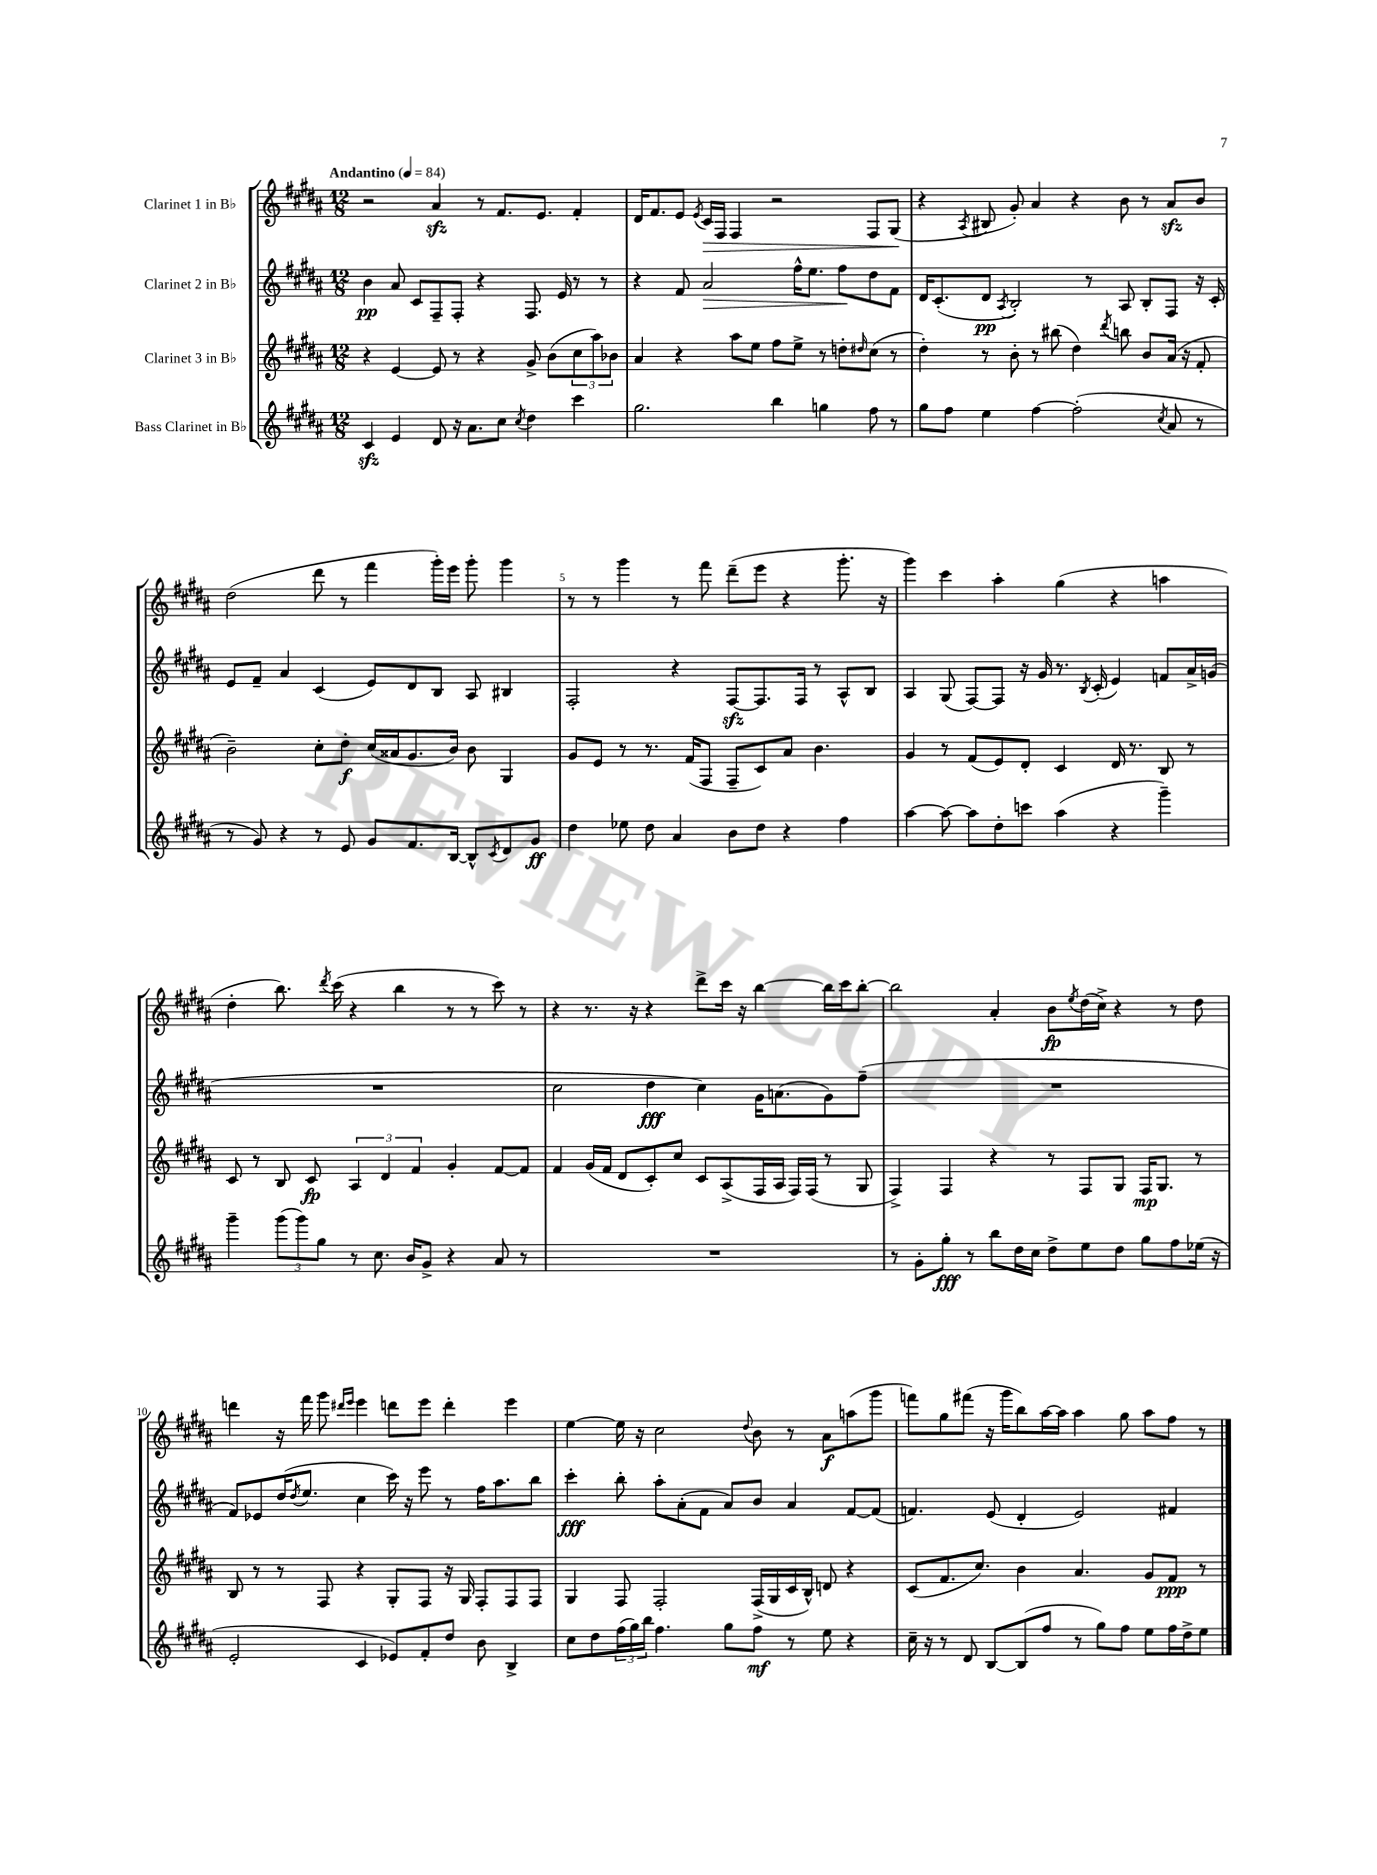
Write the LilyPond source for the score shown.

<<
\new StaffGroup <<
\new Staff = "s0" \with { instrumentName = "Clarinet 1 in Bb" } {
    \clef treble \key b \major \numericTimeSignature \time 12/8 \tempo "Andantino" 4 = 84
    r2 ais'4\sfz r8 fis'8. e'8. fis'4-. |
    dis'16 fis'8. e'8 \acciaccatura { e'8 } cis'16\> fis16 fis4 r2 fis8 gis8\!( |
    r4 \acciaccatura { ais8 } bis8 gis'8-.) ais'4 r4 b'8 r8 ais'8\sfz b'8 |
    dis''2( dis'''8 r8 fis'''4 gis'''16-.) e'''16 gis'''8-. gis'''4 |
    r8 r8 gis'''4 r8 fis'''8 dis'''8--( e'''8 r4 gis'''8.-. r16 |
    gis'''4) cis'''4 ais''4-. gis''4( r4 a''4 |
    dis''4-. b''8.) \acciaccatura { dis'''8 } cis'''16( r4 b''4 r8 r8 cis'''8) r8 |
    r4 r8. r16 r4 dis'''8-> cis'''16 r16 b''4~ b''16 cis'''16 b''8~-. |
    b''2 ais'4-. b'8\fp \acciaccatura { e''8 } dis''16( cis''16->) r4 r8 dis''8 |
    d'''4 r16 fis'''16 gis'''8 \grace { dis'''16 e'''16 } e'''4 d'''8 e'''8 d'''4-. e'''4 |
    e''4~ e''16 r16 cis''2 \appoggiatura { dis''8 } b'8 r8 ais'8\f a''8( gis'''8 |
    f'''8) gis''8 fis'''8( r16 gis'''16 b''8) ais''16~ ais''16 ais''4 gis''8 ais''8 fis''8 r8 \bar "|." |
}
\new Staff = "s1" \with { instrumentName = "Clarinet 2 in Bb" } {
    \clef treble \key b \major \numericTimeSignature \time 12/8
    b'4\pp ais'8 cis'8 fis8-- fis8-. r4 fis8. e'16 r8 r8 |
    r4 fis'8 ais'2\> fis''16-^ e''8. fis''8\! dis''8 fis'8 |
    dis'16 cis'8.-.( dis'8\pp \acciaccatura { ais8 } b2-.) r8 ais8 b8-. fis8 r16 cis'16-. |
    e'8 fis'8-- ais'4 cis'4( e'8) dis'8 b8 ais8 bis4 |
    fis2-. r4 fis8~\sfz fis8. fis16 r8 ais8-^ b8 |
    ais4 gis8( fis8~) fis8 r16 gis'16 r8. \acciaccatura { b8 } cis'16-.( e'4) f'8 ais'16-> g'16( |
    R1. |
    cis''2 dis''4\fff cis''4) gis'16 a'8.( gis'8) fis''8--( |
    R1. |
    fis'8) ees'8 dis''16( \acciaccatura { dis''8 } e''8. cis''4 cis'''16) r16 e'''8 r8 fis''16 ais''8. b''8 |
    cis'''4-.\fff b''8-. ais''8-. ais'8-.( fis'8 ais'8) b'8 ais'4 fis'8~ fis'8( |
    f'4.) e'8( dis'4-. e'2) fis'4 \bar "|." |
}
\new Staff = "s2" \with { instrumentName = "Clarinet 3 in Bb" } {
    \clef treble \key b \major \numericTimeSignature \time 12/8
    r4 e'4~ e'8 r8 r4 gis'8-> b'8( \tuplet 3/2 { cis''8 ais''8) bes'8 } |
    ais'4 r4 ais''8 e''8 fis''8 e''8-> r8 d''8-. \grace { dis''16 } cis''8( r8 |
    dis''4-.) r8 b'8-. r8 bis''8( dis''4) \acciaccatura { dis'''8 } b''8 b'8 ais'16( r16 fis'8-. |
    b'2--) cis''8-. dis''8-.\f cis''16( aisis'16 gis'8. b'16) b'8 gis4 |
    gis'8 e'8 r8 r8. fis'16( fis8 fis8-- cis'8) ais'8 b'4. |
    gis'4 r8 fis'8( e'8) dis'8-. cis'4 dis'16 r8. b8 r8 |
    cis'8 r8 b8 cis'8\fp \tuplet 3/2 { ais4 dis'4 fis'4 } gis'4-. fis'8~ fis'8 |
    fis'4 gis'16( fis'16 dis'8 cis'8-.) cis''8 cis'8 ais8->( fis16 ais16 fis16) fis16( r8 gis8 |
    fis4->) fis4 r4 r8 fis8 gis8 fis16\mp gis8. r8 |
    b8 r8 r8 fis8 r4 gis8-. fis8 r16 gis16 fis8-. fis8 fis8 |
    gis4 fis8 fis2-. fis16->( gis16 cis'16 b16-^) d'8 r4 |
    cis'8( fis'8. cis''8.) b'4 ais'4. gis'8 fis'8\ppp r8 \bar "|." |
}
\new Staff = "s3" \with { instrumentName = "Bass Clarinet in Bb" } {
    \clef treble \key b \major \numericTimeSignature \time 12/8
    cis'4\sfz e'4 dis'8 r16 ais'8. cis''8 \acciaccatura { cis''8 } dis''4 cis'''4 |
    gis''2. b''4 g''4 fis''8 r8 |
    gis''8 fis''8 e''4 fis''4~ fis''2-.( \acciaccatura { cis''8 } ais'8 r8 |
    r8 gis'8) r4 r8 e'8 gis'8 fis'8. b16~ b8-^ \acciaccatura { cis'8 } dis'8 gis'8\ff |
    dis''4 ees''8 dis''8 ais'4 b'8 dis''8 r4 fis''4 |
    ais''4~ ais''8~ ais''8 dis''8-. c'''8 ais''4( r4 gis'''4--) |
    gis'''4-- \tuplet 3/2 { gis'''8( gis'''8) gis''8 } r8 cis''8. b'16 gis'8-> r4 ais'8 r8 |
    R1. |
    r8 gis'8-. gis''8-.\fff r8 b''8 dis''16 cis''16 dis''8-> e''8 dis''8 gis''8 fis''8 ees''16( r16 |
    e'2-. cis'4 ees'8) fis'8-. dis''8 b'8 b4-> |
    cis''8 dis''8 \tuplet 3/2 { fis''16( gis''16) b''16 } fis''4. gis''8 fis''8\mf r8 e''8 r4 |
    cis''16-- r16 r8 dis'8 b8~ b8( fis''8 r8 gis''8) fis''8 e''8 fis''16 dis''16-> e''8 \bar "|." |
}
>>
>>
\layout { \context { \Score \override BarNumber.break-visibility = ##(#f #t #t) barNumberVisibility = #(every-nth-bar-number-visible 5) } }
